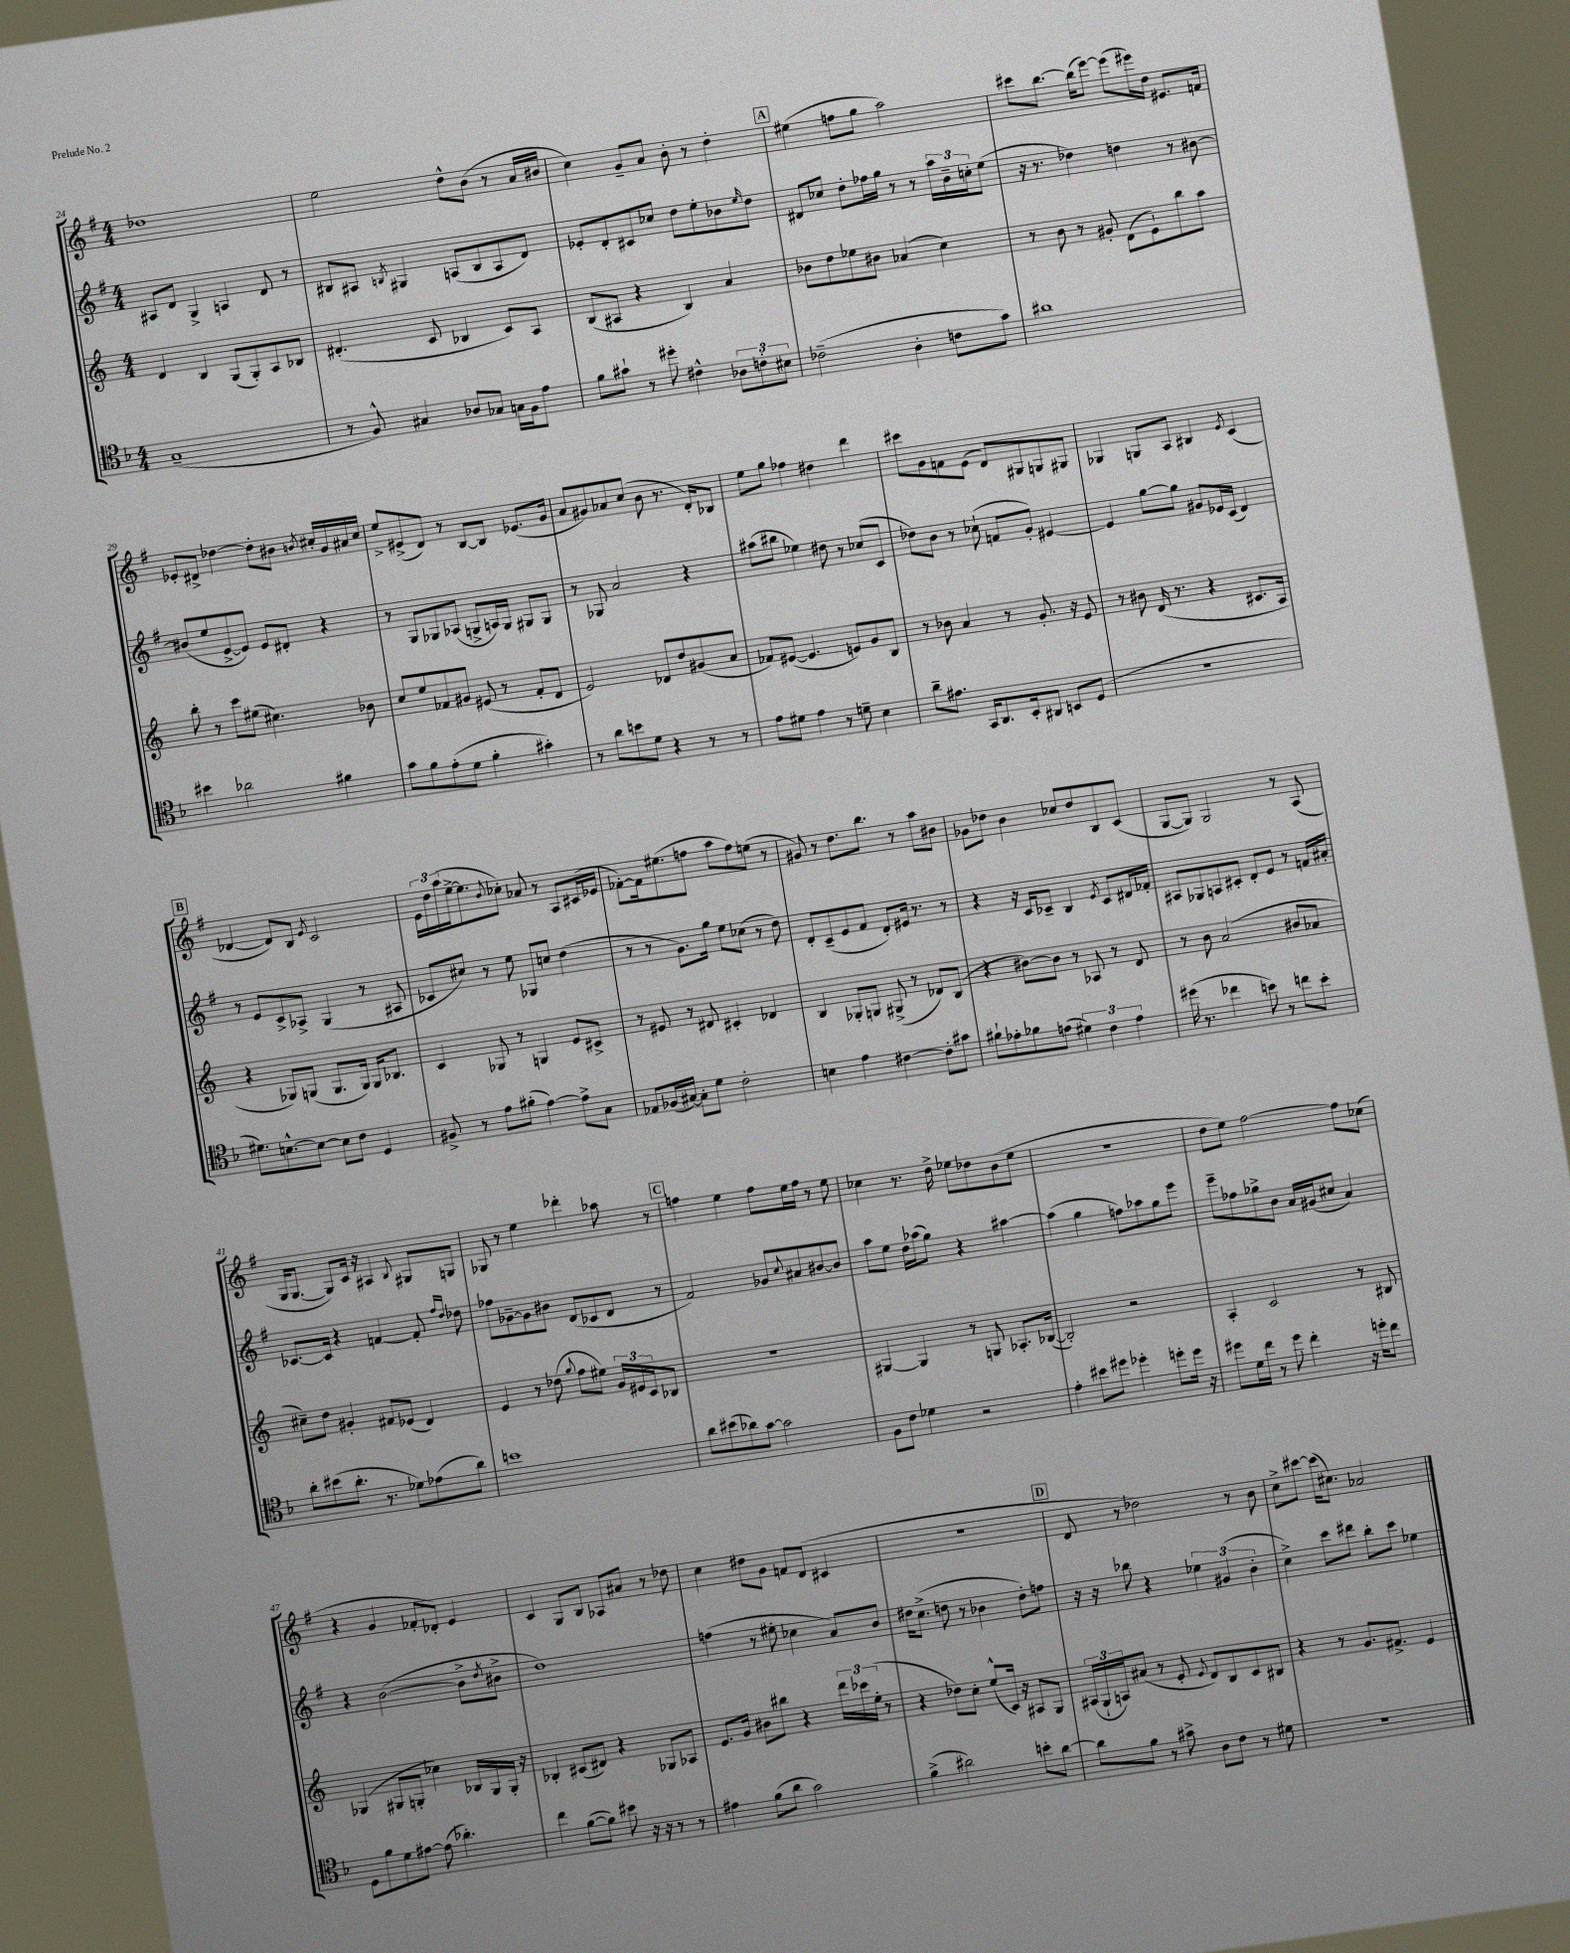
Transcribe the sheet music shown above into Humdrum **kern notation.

**kern	**kern	**kern	**kern
*staff4	*staff3	*staff2	*staff1
*clefC4	*clefG2	*clefG2	*clefG2
*k[b-]	*k[]	*k[f#]	*k[f#]
*M4/4	*M4/4	*M4/4	*M4/4
(1G~	4d/	8A#/L	1dd-
.	.	8d/J	.
.	4B/	4G^/	.
.	(8G/L	4A/	.
.	8G'/)	.	.
.	8A/	8d/	.
.	8B-/J	8r	.
=	=	=	=
8r	(4.d#'/	8B#/L	2ee\
8F^^/)	.	8A#/J	.
.	.	8qB/	.
4G#/	.	4G#/	.
.	8c/	.	.
8A-/L	4B-/	(8A/L	8dd^^\L
8G-/J	.	8B/	(8b\J
16G\LL	8c/L)	8A/	8r
16F\J	.	.	.
8e\J	8A/J	8d/J)	16a/LL
.	.	.	16b#/JJ
=	=	=	=
8f\L	(8B/L	8e-'/L	4cc\)
8g#`\J	8A#/J	8d'/	.
8r	4r	8c#/	8g~/L
8dd#'\	.	8cc-/J	8a/J
4c#^^\	4B/)	8dd\L	8b'\
.	.	8ee'\	8r
12A-\L	4a/	8b-\	4dd'\
12c'\	.	.	.
.	.	16qqee/	.
.	.	8dd\J	.
12B#\J	.	.	.
=	=	=	=
(2c-~\	8b-\L	8d#/L	(4ee#\
.	8dd\	8cc-/J	.
.	8ee-\	8dd'\L	8ff\L
.	8b#\J	16ff-\L	8gg\J
.	.	16gg\JJ	.
4A'\	(4a-/	8r	2aa\)
.	.	8r	.
8c\L	4cc\)	24aa\LL	.
.	.	24b~\	.
.	.	24cc'\J	.
8g\J)	.	(8ee\J	.
=	=	=	=
1a#	8r	16r	8ccc#\L
.	.	8.r	.
.	8b\	.	[8.bb\J
.	8r	4dd-\)	.
.	.	.	(16bb\]LK
.	8g#'/	.	[8eee\J)
.	(8d\L	4dd\	(8eee\]L
.	8e`\)	.	16eee#\L)
.	.	.	16dd\JJ
.	8bb\	8r	8.e#/L
.	8aa\J	[8b#\	.
.	.	.	16f/Jk
=	=	=	=
4b#\	8bb'\	(8b#/]L	8e-'/L
.	8r	8ee/	8d#^/J
2a-\	8ccc\L	[8e^/	[4dd-\
.	(8ee#\J	8e/]J)	.
.	4.cc#\)	8e/L	8dd-'\]L
.	.	8d#'/J	8b#\J
.	.	.	8qb/
4f#\	.	4r	16cc#'/LL
.	.	.	16g/
.	8b-\	.	16a#/
.	.	.	16cc#/JJ
=	=	=	=
8g\L	8cc/L	8r	8ee^/L
8f\	8ee/	8G/L	(8e#^/
(8e'\	8f-/	8G-/	8d/J)
8d\J	8g#/J	(8A-/J	8r
4f'\	(8e#/	8G^/L	[8B/L
.	8r	16A/L)	8B/]J
.	.	16G/JJ	.
4g#'\)	8f-'/L	8G#/L	(8.e-/L
.	8d/J	8G#/J	.
.	.	.	16g/Jk
=	=	=	=
8r	2e/)	8r	8a/L
8a\L	.	8G-/	8g#/)
8b\	.	2a/	8a-/
8d\J	.	.	(8cc/J
4r	8d-/L	.	8b\
.	8dd/	.	8.r
8r	(8g#/	4r	.
.	.	.	16d'/LK)
8r	8a/J	.	8B-/J
=	=	=	=
8e\L	8f-/L)	(8aa#\L	8ee\L
8d#\J	([8e#/J	8bb#\J	8gg\J
4e\	4.e#/]	4ee-\)	4ff-\
8r	.	8dd#\	4dd#\
8d~\	8e/L)	8r	.
4B-\	8g/	(8cc-/L	4ddd\
.	8B/J	8c/J	.
=	=	=	=
8a~\L	8r	8dd-\L)	8ccc#\L
8.e#\J	8b-\	8b\J	8g\
.	4a/	8r	8f\
16GG/LK	.	.	.
8.AA/	.	(8cc-`\	(8e\J
.	8r	8f/L	8d/L)
16BB-'/k	.	.	.
8AA#/J	8.g'/	8g'/J)	8G#/
8BB/L	.	[4e#/	8G/
.	16r	.	.
(8D/J	8e/	.	8G#/J
=	=	=	=
1r	8r	4e#/]	4G-/
.	8b#\	.	.
.	(16d/	[8gg\L	8G/L
.	8.r	.	.
.	.	8gg\]J	8A/J
.	4r	8g#/L	4B#/
.	.	16e-/L	.
.	.	(16c/JJ	.
.	.	.	8qe/
.	8.c#/L	4d/)	(4c/
.	16A/Jk	.	.
=	=	=	=
8.d#\L)	4r	8r	[4d-/
.	.	8e/L	.
[8.B^^\	.	.	.
.	8G-/L)	8c^/	8d-/]L)
8B\_J	(8G/J	8A-^/J	8B/J
.	.	.	8qe/
8B\]L	8.G/L	(4G/	2c/
8c\J	.	.	.
.	16G/Jk)	.	.
4D/	16G/LK	8r	.
.	8.B-/J	.	.
.	.	8A#/	.
=	=	=	=
8F#^/	4c/	8c-/L	24e\LL
.	.	.	24dd\
.	.	.	(24aa\
8r	.	8cc#/J)	[16ee^\J
.	.	.	8.ee\]
8e\L	8G-/	8r	.
.	.	.	8qqb/
(8f#'\J	8r	8ee\	8cc-'\J)
[4e\)	4G/	8G-/L	8a-/
.	.	8cc/J	8r
8e^\]L	8e/L	(4dd\	8A/L
8G\J	8c#^/J	.	(16c#/L
.	.	.	16e-/JJ
=	=	=	=
8E-/L	8r	8r	[8f-'\L)
(16F-/L	8e#/	8r	16f-\]k
[16G#/JJ)	.	.	(8.ee#\
8G#'\]L	8r	8.g\L)	.
8d\J	8d#/	.	8ff\J
.	.	16gg\Jk	.
2c'\	4c#'/	8ee\L	8aa\L
.	.	(8cc-\J	8ff\)
.	4d-/	8r	(8ee\J
.	.	8dd\)	8r
=	=	=	=
4B\	4B/	8d'/L	8g#/)
.	.	(8c~/	8r
4e\	8G-'/L	8e/	8.dd\L
.	8G/J	8f#/J	.
.	.	.	8.bb\J
[4c#\	(8G#^/	8d'/L)	.
.	8r	16e#/Jk	8r
.	.	8.r	.
8c#'\]L	8d-/L)	.	8aa\L
8g#\J	(8B/J	8r	8b#\J
=	=	=	=
8f#`\L	4r	4r	8g-\L
8e-'\	.	.	8dd-\J
8f-\	[8b#\L)	16r	4b\
.	.	16c/LK	.
(8e\J	8b#\]J	8c-~/J	.
6d#\)	8r	4B/	8cc-/L
.	8A-/	.	8dd-/
6c\	.	.	.
.	.	8qe/	.
.	8r	8c-/L	8B/
6e\	.	.	.
.	8d/	16d#/L	(8c/J
.	.	16f-'/JJ	.
=	=	=	=
(16dd#\	8r	8A#/L	[8G/L
8.r	.	.	.
.	8b\	8G-/	8G/]J)
4cc-\	(2a/	8A/	2G/
.	.	8c#'/J	.
8b\)	.	8d'/L	.
8r	.	8e/J	.
8cc\L	8b#/L	8r	8r
8b'\J	8a-/J	16f/LL	(8A/
.	.	16a#'/JJ	.
=	=	=	=
8a'\L	8cc#~\L)	[8.c-/L	16G/LK
.	.	.	[8.G/J
(8b#\	8dd\J	.	.
.	.	16c-/]Jk	.
8.a'\J	4g#'/	4r	8G/]L)
.	.	.	16c/Jk
8.r	.	.	16r
.	8f#/L	[4f/	4A#/
8d-\L)	(8e-/J	.	.
.	.	.	8qqB/
(8e-\	4d/)	8f'/]	8G#/L
.	.	16qqff#/LL	.
.	.	16qqdd/JJ	.
8a\J)	.	8dd-\	8G/J
=	=	=	=
1b	4e/	8ff-\L	8G-/
.	.	[8g-~\	8r
.	8r	8g-\]	4ee\
.	(8dd-\	8b#\J	.
.	8qqgg/	.	.
.	8ff\L	(8d/L	4ddd-'\
.	8ee#\J)	8c-/	.
.	24g/LL	8d/J	8aa-\
.	24e#/	.	.
.	24c/J	.	.
.	8B-/J	8r	8r
=	=	=	=
8a\L	1r	2f#/)	4ff\
(8b#\	.	.	.
8a-\)	.	.	4ee\
[8g\J	.	.	.
2g\]	.	8g-/L	8ff\L
.	.	8qqcc/	.
.	.	8a#/	16ee\L
.	.	.	16ff\JJ
.	.	[8b#/	8r
.	.	8b#/]J	8ee\
=	=	=	=
8F\L	[4G#/	8aa\L	4cc-\
8c\J	.	8ee\J	.
4d-\	4G#/]	16dd\LL	8.r
.	.	(16aa-\J	.
.	.	8gg\J)	.
.	.	.	16dd^\
2r	8r	4r	8ee-\L
.	8G/	.	8dd-\
.	8.A-'/L	[4aa#\	(8b\
.	.	.	8ee-\J
.	([16B-/Jk	.	.
=	=	=	=
4e'\	2B-'/])	(4aa#\]	1r
8b#\L	.	4gg\	.
8dd#\J	.	.	.
4dd-'\	2r	8ff\L)	.
.	.	8aa-\	.
8dd'\L	.	8gg\	.
16dd\Jk	.	8eee\J	.
16r	.	.	.
=	=	=	=
8dd#\L	4A'/	8eee~\L	8dd\L
16d\L	.	8ff-\	8ee\J)
16cc\JJ	.	.	.
8r	2c/	8gg-^\	[2ff#\
8dd#\	.	8b\J	.
4cc'\	.	16a/LL	.
.	.	(16g#/J	.
.	.	8cc#/J	.
16r	8r	4a/)	8ff#\]L
16dd'\LK	.	.	.
8cc\J	8B#/	.	(8cc-\J
=	=	=	=
8D\L	(4G-/	4r	4r
8f\	.	.	.
8d\	8G#/L	([2b\	4g/
[8e#\J	8G'/J	.	.
(8e#\]	4cc-\)	.	8f-'/L
4.a-'\)	.	.	8d-'/J)
.	16B-/LL	8b^\]L	4e/
.	16G/	.	.
.	.	8qdd/	.
.	16G'/JJ	8b#^\J	.
.	16r	.	.
=	=	=	=
4cc\	4B-'/	1dd)	4c/
([8f\L	(8c#/L	.	8G/L
8f\]J)	8d#/J)	.	8B/J
8b#\	4r	.	8A-/L
16r	.	.	8a#/J
16r	.	.	.
8r	8G-/L	.	8r
8r	8A-/J	.	8dd-\
=	=	=	=
4e#\	8.e/L	(4ff\	4cc\
.	16g/Jk	.	.
(8f\L	8b#\L	8r	8dd#\L
8a\J	8bb#\J	8ee#'\	8g\J
2g\)	4r	4cc-\	8f/L
.	.	.	(8d/J
.	24ddd\LL	8a/L)	4c#/
.	24ccc-\	.	.
.	(24ee'\JJ	.	.
.	8r	8b/J	.
=	=	=	=
(4f^\	4r	16dd#\LK	1r
.	.	(8.cc^\J	.
2a#\)	8dd-\L)	8dd\	.
.	8cc'\J	8r	.
.	(8ee^^/L	4b-\	.
.	16c/Jk)	.	.
.	16r	.	.
8b'\L	8A#/L	8dd'\L)	.
[8a#\J	8G/J	8ff\J	.
=	=	=	=
8a#\]L	(24A#/LL	16r	8d/
.	24G`/	.	.
.	.	16r	.
.	24A/J)	.	.
8f\J	(8a#/J	8bb-\	8r
8r	8r	4r	2dd-\)
8g#^\	8e'/	.	.
.	8qqe/	.	.
8A\L	8d/L)	6ee-\	.
8c\J	8B/	.	.
.	.	(6g#/	.
8r	8c/	.	8r
.	.	6b'\	.
8d#\	8B#/J	.	8b\
=	=	=	=
1r	4r	4cc^\)	8cc^\L
.	.	.	[8ccc#\J
.	8r	8ccc\L	(16ccc#\]LK
.	.	.	8.cc#\J)
.	8.g/L	8ddd#\J	.
.	.	8bb'\L	2a-/
.	8.f#^/J	.	.
.	.	8ccc\J	.
.	4e/	4ee-\	.
==	==	==	==
*-	*-	*-	*-
